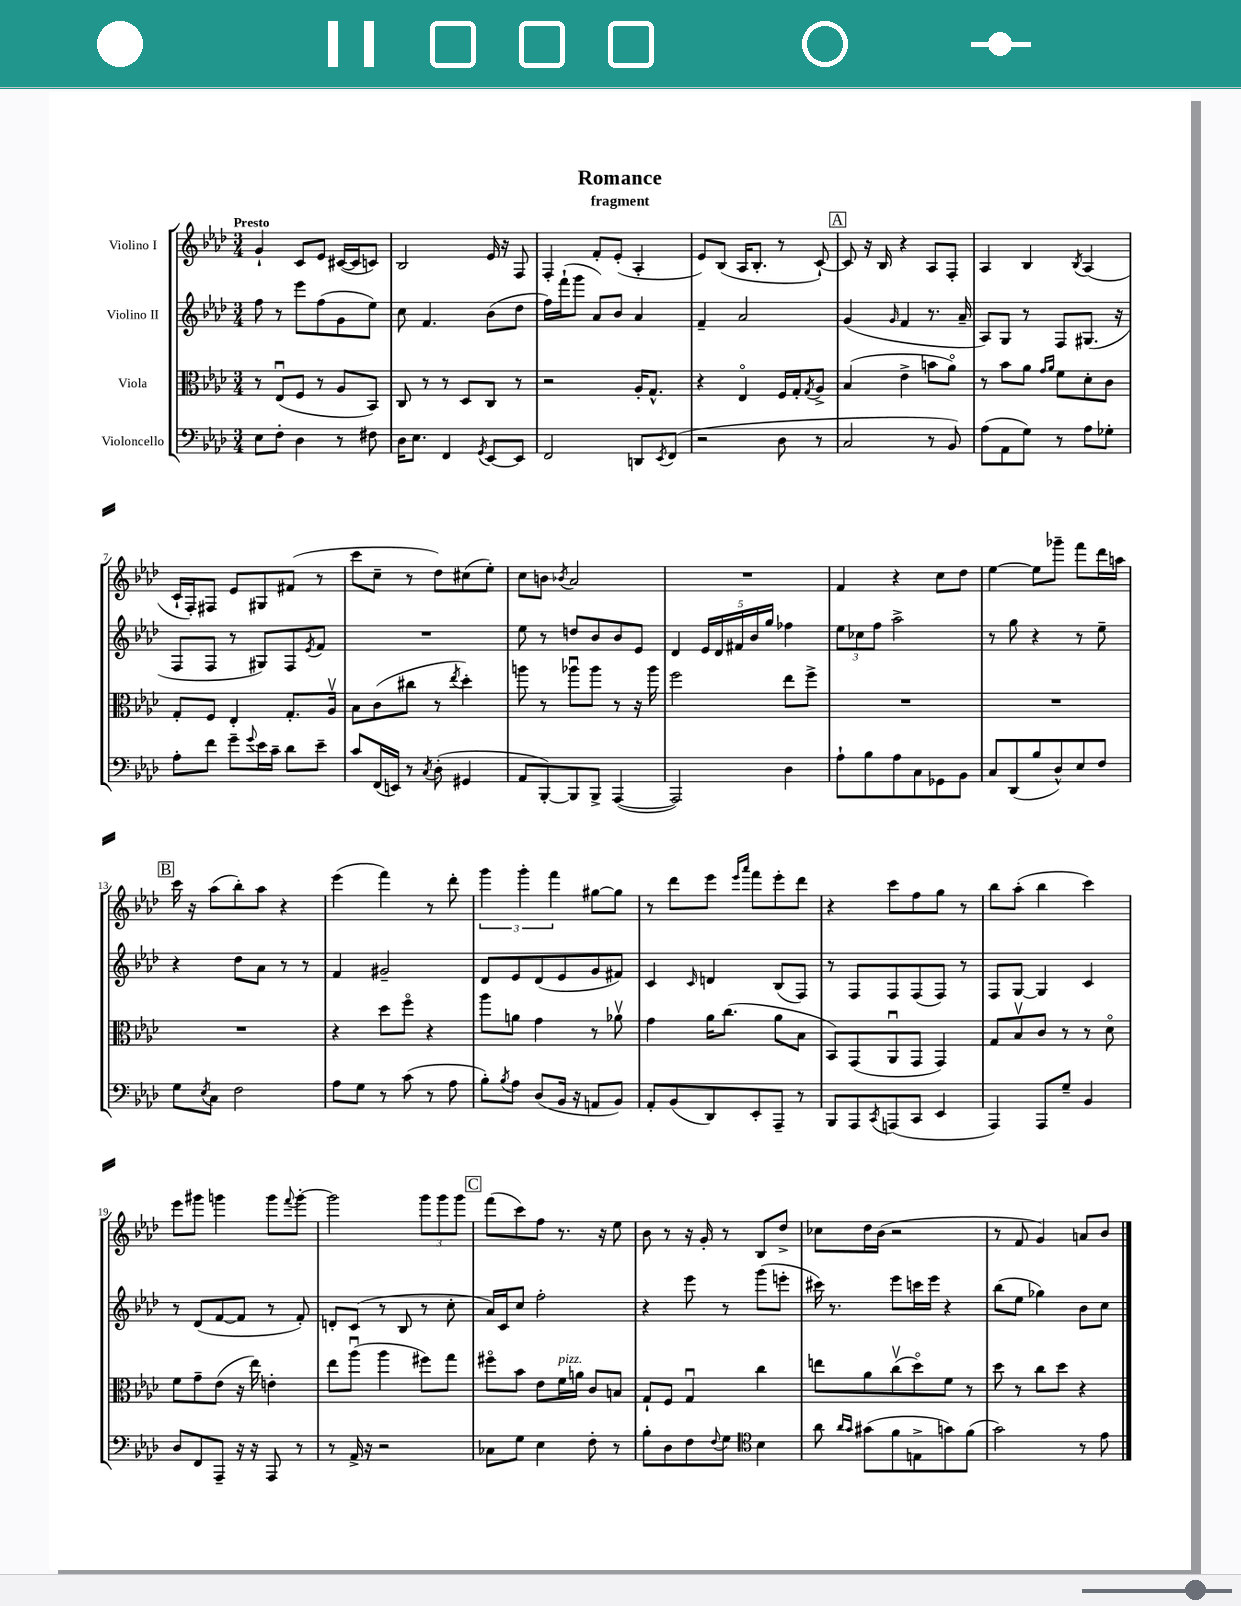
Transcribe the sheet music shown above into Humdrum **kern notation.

**kern	**kern	**kern	**kern
*part4	*part3	*part2	*part1
*staff4	*staff3	*staff2	*staff1
*I"Violoncello	*I"Viola	*I"Violino II	*I"Violino I
*clefF4	*clefC3	*clefG2	*clefG2
*k[b-e-a-d-]	*k[b-e-a-d-]	*k[b-e-a-d-]	*k[b-e-a-d-]
*M3/4	*M3/4	*M3/4	*M3/4
=1	=1	=1	=1
!	!	!	!LO:TX:a:B:t=Presto
8E-\L	8r	8ff\	4g`/
8F'\J	(8E-u/L	8r	.
4D-\	8F/J	8eee-\L	8c/L
.	8r	(8ff\	8e-/J
8r	8A-/L	8g\	([16c#X/LL
.	.	.	16c#/J]
8F#X\	8BB-/J)	8ee-\J)	8cn/J)
=2	=2	=2	=2
16D-\KL	8C/	8cc\	2B-/
8.E-\J	.	.	.
.	8r	4.f/	.
4FF/	8r	.	.
.	8D-/L	.	.
8qGG/	.	.	.
[8EE-/L	8C/J	(8b-\L	16e-/
.	.	.	16r
8EE-/J]	8r	8dd-\J	8F/
=3	=3	=3	=3
2FF/	2r	16ff\LL)	4F'/
.	.	(16fff`\J	.
.	.	8ggg\J	.
.	.	8a-/L)	8f'/L
.	.	8b-/J	(8e-'/J
8DDn/L	16A-'/KL	4a-/	4A-'/
.	8.G^^/J	.	.
8qEE-/	.	.	.
(8FF/J	.	.	.
=4	=4	=4	=4
2r	4r	4f~/	8e-/L)
.	.	.	(8B-/J
.	4E-/	2a-/	16A-/KL
.	.	.	8.B-'/J
8D-\	16F/LL	.	8r
.	16G'/J	.	.
.	8qG/	.	.
8r	8A-^/J	.	[8c`/)
!!LO:REH:place=s1:t=A
=5	=5	=5	=5
2C/	(4B-/	(4g/	8c/]
.	.	.	16r
.	.	.	16B-/
.	.	16qqg/	.
.	4e-^\	4f/	4r
8r	8bn\L	8.r	8A-/L
8BB-/)	8a-\J)	.	8F'/J
.	.	16a-~/	.
=6	=6	=6	=6
(8A-\L	8r	8A-/L)	4A-/
8AA-\	8b-\L	8G/J	.
8G\J)	8a-\J	8r	4B-/
.	16qqg/LL	.	.
.	16qqa-/JJ	.	.
8r	8f\L	8F/L	.
.	.	.	8qB-/
8A-\L	8d-'\	(8.G#X/J	(4A-/
8G-X'\J	8c\J	.	.
.	.	16r	.
!!LO:LB:g=z
=7	=7	=7	=7
8A-'\L	8G'/L	8F/L	16c`/LL
.	.	.	16F'/J)
8f\J	8F/J	8F/J	8F#X/J
8g~\L	4E-'/	8r	8e-/L
8qqg/	.	.	.
16e-\L	.	8G#X/L)	8G#X/
16c~\JJ	.	.	.
8d-\L	8.G'/L	8F/	(8f#X/J
.	.	8qe-/	.
8e-~\J	.	8f/J	8r
.	16A-v/Jk	.	.
=8	=8	=8	=8
8c/L	8B-\L	2.r	8ccc\L
(16FF/L	(8c\	.	8cc~\J
16EEn/JJ)	.	.	.
8r	8cc#X\J	.	8r
8qC/	.	.	.
(8D-'\	8r	.	8dd-\L)
.	8qee-/	.	.
4GG#X/	4dd-'\)	.	(8cc#X\
.	.	.	8ee-'\J)
=9	=9	=9	=9
8AA-/L	8aan\	8ee-\	8cc\L
[8BBB-'/)	8r	8r	8bn\J
.	.	.	8qb-X/
8BBB-/]	8aa-Xu\L	8ddn/L	2a-/
8BBB-^/J	8aa-\J	8b-/	.
([4AAA-/	8r	8b-/	.
.	16r	8e-/J	.
.	16aa-\	.	.
=10	=10	=10	=10
2AAA-/])	2ff\	4d-/	2.r
.	.	20e-/LL	.
.	.	20d-/	.
.	.	20f#X/	.
.	.	20b-/	.
.	.	20gg/JJ	.
4D-\	8ee-\L	4ff-X\	.
.	8ff^\J	.	.
=11	=11	=11	=11
8A-`\L	2.r	12ee-\L	4f/
.	.	12cc-X\	.
8B-\	.	.	.
.	.	12ff\J	.
8A-\	.	2aa-^\	4r
8C\	.	.	.
8GG-X\	.	.	8cc\L
8BB-\J	.	.	8dd-\J
=12	=12	=12	=12
8C/L	2.r	8r	[4ee-\
(8DD-/	.	8gg\	.
8B-/	.	4r	8ee-\L]
8D-^^/)	.	.	8ggg-X~\J
8E-/	.	8r	8fff\L
8F/J	.	8ee-~\	16ddd-\L
.	.	.	16aan\JJ
!!LO:LB:g=z
!!LO:REH:place=s1:t=B
=13	=13	=13	=13
8G\L	2.r	4r	16ccc\
.	.	.	16r
8qE-/	.	.	.
8C\J	.	.	(8aa-\L
2F\	.	8dd-\L	8bb-'\)
.	.	8a-\J	8aa-\J
.	.	8r	4r
.	.	8r	.
=14	=14	=14	=14
8A-\L	4r	4f/	(4eee-\
8G\J	.	.	.
8r	8dd-\L	2g#X~/	4fff\)
(8c\	8ff\J	.	.
8r	4r	.	8r
8A-\	.	.	8ddd-'\
=15	=15	=15	=15
8B-'\L)	8aa-\L	8d-/L	6ggg\
8qB-/	.	.	.
8A-\J	8an\J	8e-/	.
.	.	.	6ggg'\
(8D-/L	4g\	(8d-/	.
.	.	.	6fff\
16BB-/Jk	.	8e-/	.
16r	.	.	.
8AAn/L	8r	8g/	[8gg#X\L
8BB-/J)	8a-Xv\	8f#X/J)	8gg#\J]
=16	=16	=16	=16
8AA-'/L	4g\	4c/	8r
(8BB-/	.	.	8ddd-\L
.	.	16qqc/	.
8DD-/)	16a-\KL	4dn/	8eee-\J
.	(8.cc\J	.	.
.	.	.	16qqeee-/LL
.	.	.	16qqaaa-/JJ
8EE-'/	.	.	8fff\L
8AAA-~/J	8a-\L	(8B-/L	8eee-'\
8r	8B-\J	8F/J)	8ddd-\J
=17	=17	=17	=17
8BBB-/L	8BB-/L)	8r	4r
8AAA-/	(8GG/	8F/L	.
8qCC/	.	.	.
(8AAAn/	8AA-u/	8F/	8ccc\L
8CC/J	8GG/J	(8F/	8ff\
4EE-/	4GG/)	8F/J)	8gg\J
.	.	8r	8r
=18	=18	=18	=18
4AAA-/)	8G/L	8F/L	8bb-\L
.	8B-v/	[8G/J	(8aa-'\J
8AAA-/L	8c/J	4G/]	4bb-\
8G~/J	8r	.	.
4BB-/	8r	4c/	4ccc\)
.	8d-\	.	.
!!LO:LB:g=z
=19	=19	=19	=19
8D-/L	8f\L	8r	8eee-\L
8FF/	8g~\	(8d-/L	8ggg#X\J
8AAA-~/J	(8e-\J	[8f/	4gggn\
16r	16r	8f/J]	.
16r	16ee-\)	.	.
8AAA-/	4en'\	8r	8ggg\L
.	.	.	8qqfff/
8r	.	8f'/)	[8ggg'\J
=20	=20	=20	=20
8r	8ee-\L	8dn'/L	2ggg\]
16AA-^/	(8aa-u\J	(8c/J	.
16r	.	.	.
2r	4aa-\	8r	.
.	.	8B-/	.
.	8ff#X\L)	8r	12ggg\L
.	.	.	12ggg\
.	8gg\J	8cc'\	.
.	.	.	12ggg\J
!!LO:REH:place=s1:t=C
=21	=21	=21	=21
8C-X\L	8ff#X\L	16a-/LL)	(8fff\L
.	.	16c/J	.
8G\J	8b-\J	8cc/J	8ccc\)
4E-\	8e-\L	2ff'\	8ff\J
!	!LO:TX:a:i:t=pizz.	!	!
.	16f\L	.	8.r
.	16an\JJ	.	.
8F'\	8c/L	.	.
.	.	.	16r
8r	8Bn/J	.	8ee-\
=22	=22	=22	=22
8B-'\L	8G`/L	4r	8b-\
8D-\	8F/J	.	8r
8F\	4Gu/	8eee-\	16r
.	.	.	16g'/
8qqF/	.	.	.
8G\J	.	8r	8r
*clefC4	*	*	*
4B-\	4cc\	(8ggg\L	8B-/L
.	.	8eeen'\J	8dd-^/J
=23	=23	=23	=23
8a-\	8een\L	16ccc#X\)	8cc-X\L
.	.	8.r	.
16qqa-/LL	.	.	.
16qqg/JJ	.	.	.
(8g#X\L	8a-\	.	16dd-\L
.	.	.	(16b-\JJ
8f\	(8ccv\	8eee-\L	2r
8En^\	8dd-\)	16cccn\L	.
.	.	16eee-\JJ	.
8gn\)	8f\J	4r	.
(8f\J	8r	.	.
=24	=24	=24	=24
2g\)	8dd-\	(8bb-\L	8r
.	8r	8ee-\J	8f/
.	8cc\L	4gg-X\)	4g/)
.	8dd-\J	.	.
8r	4r	8b-\L	8an/L
8e-\	.	8cc\J	8b-/J
==	==	==	==
*-	*-	*-	*-
